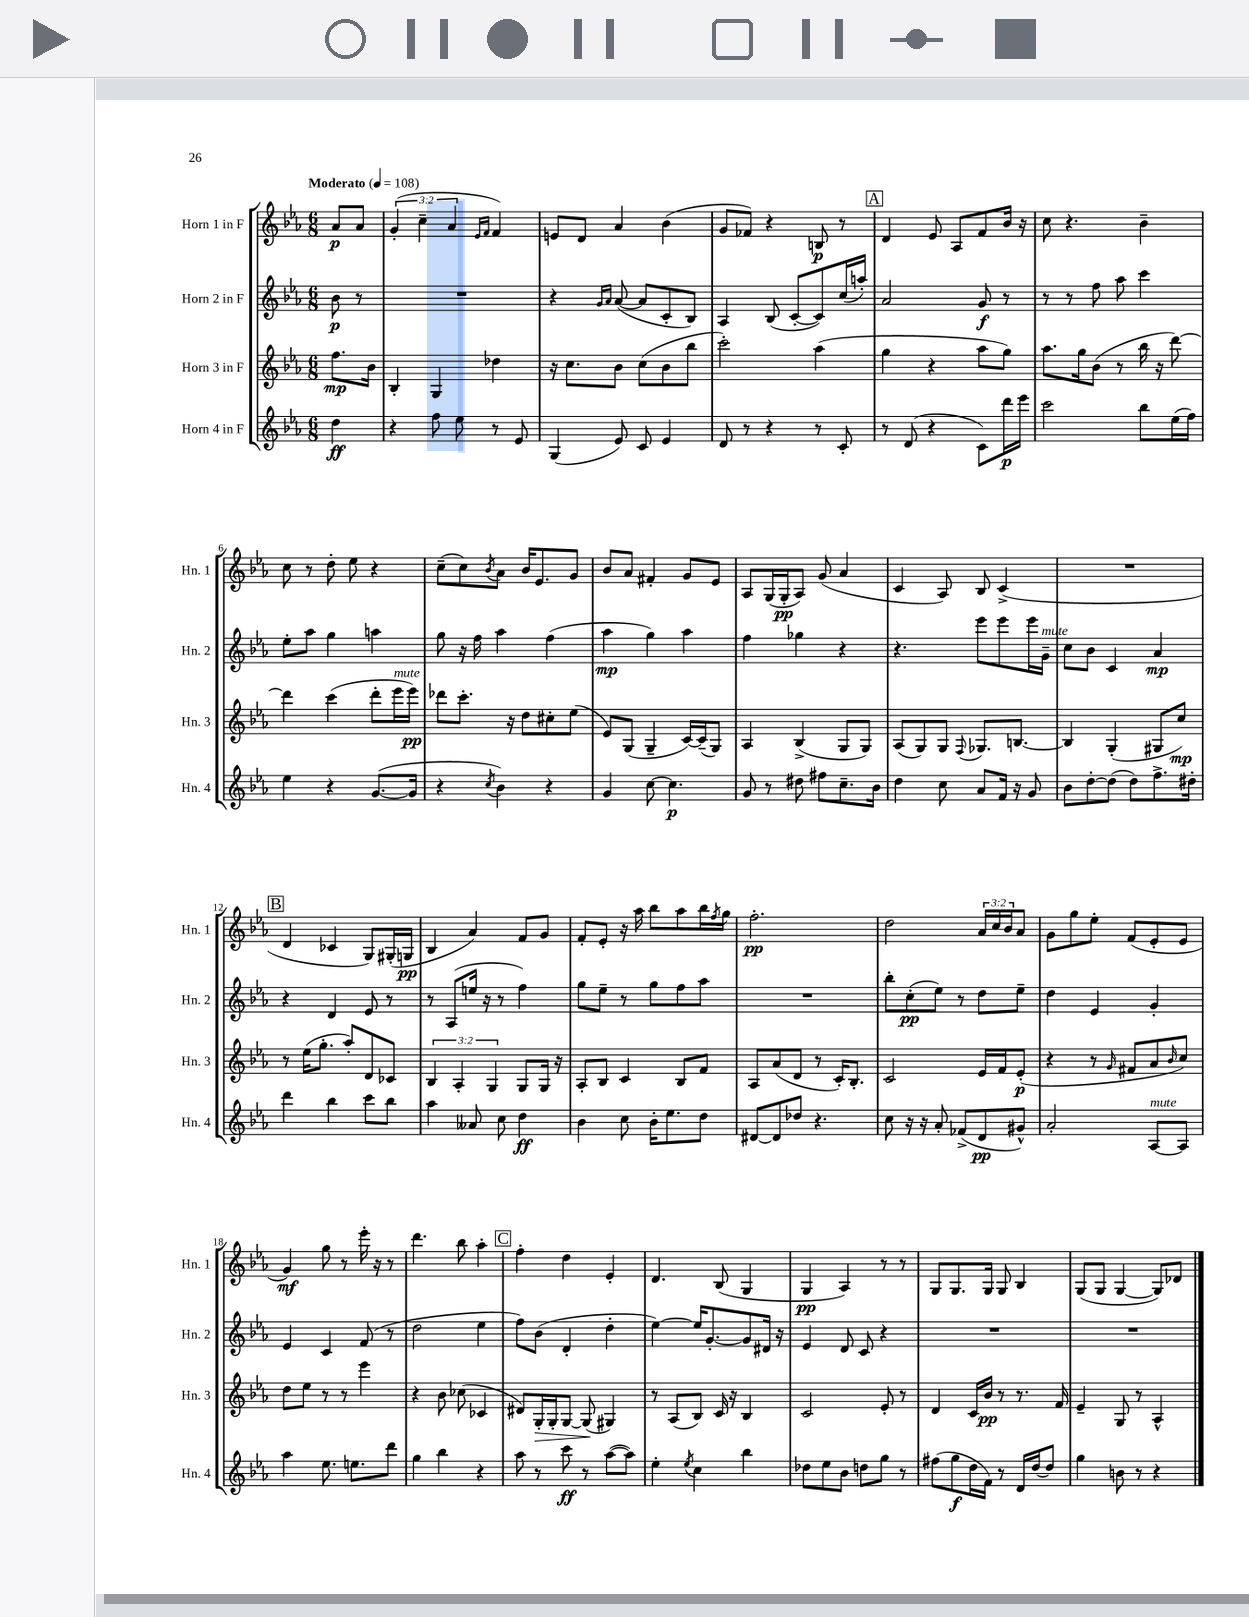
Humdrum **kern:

**kern	**kern	**kern	**kern
*staff4	*staff3	*staff2	*staff1
*clefG2	*clefG2	*clefG2	*clefG2
*k[b-e-a-]	*k[b-e-a-]	*k[b-e-a-]	*k[b-e-a-]
*M6/8	*M6/8	*M6/8	*M6/8
*MM108	*MM108	*MM108	*MM108
4dd	8.ff	8b-	8a-
.	.	8r	8a-
.	16b-	.	.
=	=	=	=
4r	4B-'	2.r	(6g'
.	.	.	6cc~
8ff	4G	.	.
.	.	.	6a-
8ee-	.	.	.
.	.	.	16qqe-
.	.	.	16qqf
8r	4dd-	.	4f)
8e-	.	.	.
=	=	=	=
(4G	16r	4r	8e
.	8.cc	.	.
.	.	.	8d
.	.	16qqg	.
.	.	16qqa-	.
8e-)	8b-	([8a-	4a-
8c	(8cc	8a-]	.
4e-	8b-	8c'	(4b-
.	8bb-	8B-)	.
=	=	=	=
8d	2ccc')	4A-	8g
8r	.	.	8f-)
4r	.	(8B-	4r
.	.	[8c'	.
8r	(4aa-	8c])	8B
8c'	.	(16cc	8r
.	.	16aa')	.
=	=	=	=
8r	4gg	2a-	4d
(8d	.	.	.
4r	4r	.	8e-
.	.	.	8A-
8c)	8aa-	8g	8f
16ddd	8gg)	8r	16b-
16eee-	.	.	16r
=	=	=	=
2ccc	8.aa-	8r	8cc
.	.	8r	4.r
.	16gg	.	.
.	(8b-	8ff	.
.	8r	8aa-	.
8bb-	16bb-	4ccc	4b-~
.	16r	.	.
(16ee-	[8ddd)	.	.
16ff)	.	.	.
=	=	=	=
4ee-	4ddd]	8ee-'	8cc
.	.	8aa-	8r
4r	(4ccc	4gg	8dd'
.	.	.	8ee-
([8.g	8ddd'	4aa	4r
.	16eee-	.	.
16g]	16eee-)	.	.
=	=	=	=
4r	8ddd-	8gg	(8cc~
.	8.ccc'	16r	8cc)
.	.	16ff	.
8qcc	.	.	8qb-
4b-)	.	4aa-	8a-
.	16r	.	.
.	8dd	.	16b-
.	.	.	8.e-
4r	8cc#'	(4ff	.
.	(8ee-	.	8g
=	=	=	=
4g	8e-)	4aa-	8b-
.	(8G	.	8a-
[8cc	4G~	4gg)	4f#'
4.cc]	.	.	.
.	[16c)	4aa-	8g
.	(16c~]	.	.
.	8G)	.	8e-
=	=	=	=
8g	4A-	4ff	8A-
8r	.	.	(16G
.	.	.	16G'
8dd#	(4B-^	4gg-	8A-)
8ff#	.	.	(8g
8.cc~	8G	4r	4a-
.	8G)	.	.
16b-	.	.	.
=	=	=	=
4dd	(8A-	4.r	4c
.	8G)	.	.
8cc	8G	.	8A-)
.	8qqF	.	.
8a-	8.G-	8eee-	8B-
16f	.	8eee-	(4c^
16r	[8.B	.	.
8g	.	16eee-	.
.	.	16g~	.
=	=	=	=
8b-	4B]	8cc	2.r
[8dd'	.	8b-	.
(8dd]	(4G'	4c	.
8dd)	.	.	.
8.ff^	8G#	4a-	.
.	8cc)	.	.
16dd#'	.	.	.
=	=	=	=
4ddd	8r	4r	4d
.	(16ee-	.	.
.	8.gg'	.	.
4bb-	.	4d	4c-
.	8aa-')	.	.
8ccc	8d	8e-	8G)
8bb-	8c-	8r	(16G#'
.	.	.	16G
=	=	=	=
4aa-	6B-	8r	4B-
.	.	(8A-	.
.	6A-'	.	.
8a--	.	16ee	4a-)
.	.	16r	.
.	6G	.	.
8cc	.	8r	.
4dd	8G	4ff)	8f
.	16G	.	8g
.	16r	.	.
=	=	=	=
4b-	8A-'	8gg	8f'
.	8B-	8ee-~	8e-'
8cc	4c	8r	16r
.	.	.	16aa-
16b-'	.	8gg	8bb-
8.ee-	.	.	.
.	8B-	8ff	8aa-
8dd	8f	8aa-	16bb-
.	.	.	8qff
.	.	.	16gg
=	=	=	=
[8d#	8A-	2.r	2.ff'
8d#]	(8a-	.	.
8dd-	8d	.	.
4.r	8r	.	.
.	16c')	.	.
.	8.B-'	.	.
=	=	=	=
8cc	2c	8bb-'	2dd
16r	.	(8cc'	.
16r	.	.	.
8a-'	.	8ee-)	.
(8f-^	.	8r	.
8d	16e-	8dd	24a-
.	.	.	24cc
.	16f	.	.
.	.	.	24b-
8g#^^)	(8e-'	8ee-~	8a-
=	=	=	=
2a-'	4r	4dd	8g
.	.	.	8gg
.	8r	4e-	8ee-'
.	16qqg	.	.
.	8f#	.	(8f
[8A-	8a-	4g'	8e-'
.	16qqb-	.	.
8A-]	8cc)	.	8e-
=	=	=	=
4aa-	8dd	4e-	4g)
.	8ee-	.	.
8.ee-	8r	4c	8gg
.	8r	.	8r
8.ee	.	.	.
.	4eee-	(8f	16eee-'
.	.	.	16r
8ddd	.	8r	8r
=	=	=	=
4gg	4r	2dd	4.ddd
4bb-	8b-	.	.
.	(8cc-	.	8bb-
4r	4c-	4ee-	4aa-'
=	=	=	=
8aa-	8d#)	8ff)	4ff'
8r	16G'	(8b-	.
.	16G'	.	.
8ccc	[8G	4d'	4dd
8r	(8G]	.	.
([8aa-	4G#)	4dd'	4e-'
8aa-])	.	.	.
=	=	=	=
4ee-'	8r	[4ee-)	4.d
.	(8A-	.	.
8qee-	.	.	.
4cc	8B-)	16ee-]	.
.	.	[8.g'	.
.	16c	.	(8B-
.	16r	.	.
4bb-	4B-	8g]	4G
.	.	16d#	.
.	.	16r	.
=	=	=	=
8dd-	2c	4e-	4G
8ee-	.	.	.
8b-	.	8d	4A-)
8dd	.	8c	.
8gg	8e-'	4r	8r
8r	8r	.	8r
=	=	=	=
(8ff#	4d	2.r	8G
8gg	.	.	8.G
16dd	16c	.	.
16f)	16b-	.	16G
8r	8r	.	8G
16d	8.r	.	4B-
[16dd	.	.	.
8dd]	.	.	.
.	16f	.	.
=	=	=	=
4gg	4e-~	2.r	(8G
.	.	.	8G
8b	8G	.	[4G
8r	8r	.	.
4r	4A-^^	.	8G])
.	.	.	8d-
==	==	==	==
*-	*-	*-	*-
